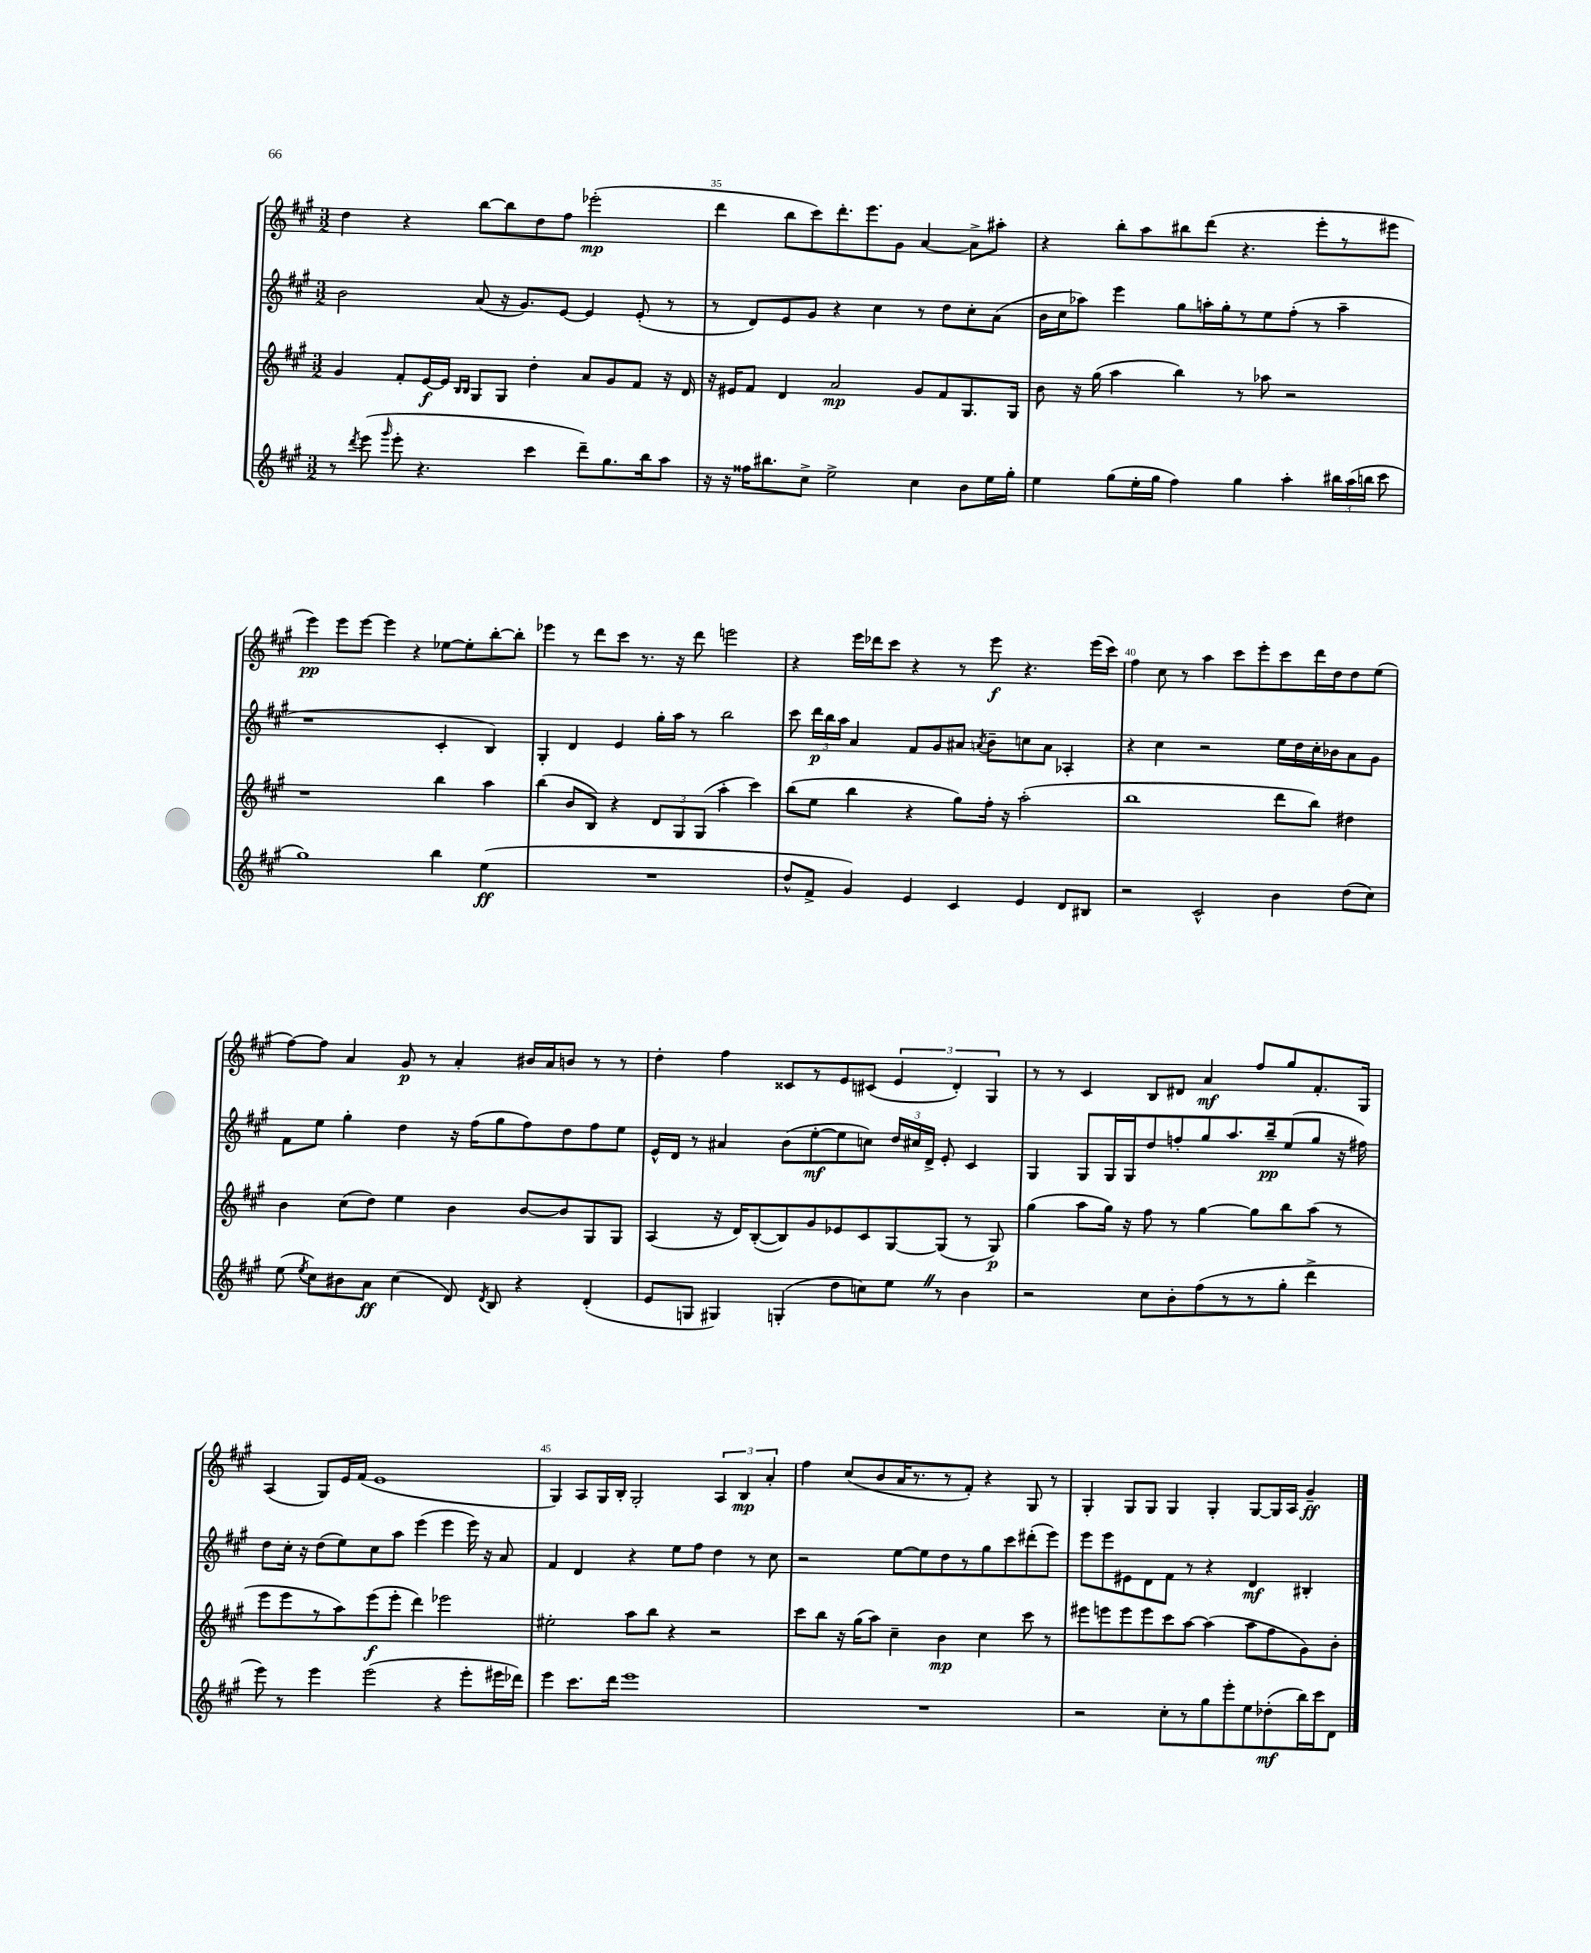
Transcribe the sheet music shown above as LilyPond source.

<<
\new StaffGroup <<
\new Staff = "s0" {
    \clef treble \key a \major \numericTimeSignature \time 3/2
    \autoBeamOff d''4 r4 b''8[~ b''8 d''8 fis''8] ees'''2-.\mp( |
    d'''4 b''8[ cis'''8) d'''8.-. e'''8. gis'8] a'4~ a'8[-> ais''8]-. |
    r4 b''8[-. a''8 bis''8 d'''8]( r4. e'''8[-. r8 eis'''8] |
    e'''4\pp) e'''8[ e'''8]~ e'''4 r4 ees''8[~ ees''8-. b''8~-. b''8]-. |
    ees'''4 r8 d'''8[ cis'''8] r8. r16 d'''8 e'''2 |
    r4 e'''16[ des'''16 cis'''8] r4 r8 e'''8\f r4. e'''16[( cis'''16]) |
    fis''4 cis''8 r8 a''4 cis'''8[ e'''8-. cis'''8 d'''16 d''16 d''8 e''8]( |
    fis''8[~) fis''8] a'4 gis'8\p r8 a'4-. bis'16[ a'16 b'8] r8 r8 |
    d''4-. fis''4 cisis'8[ r8 e'8 cis'8]( \tuplet 3/2 { e'4 d'4-.) gis4 } |
    r8 r8 cis'4 b8[ dis'8] a'4\mf fis''8[ gis''8 fis'8.-. gis16] |
    a4( gis8[) e'16 fis'16]( e'1 |
    gis4) a8[ gis16 b16]-. gis2-. \tuplet 3/2 { a4 b4\mp a'4-. } |
    fis''4 cis''8[( b'8 a'16 r8. r8 fis'8]-.) r4 gis8 r8 |
    gis4-. gis8[ gis8] gis4 gis4-. gis8[~ gis16 a16] gis'4--\ff \bar "|." |
}
\new Staff = "s1" {
    \clef treble \key a \major \numericTimeSignature \time 3/2
    \autoBeamOff b'2 a'8( r16 gis'8.[) e'8]~ e'4 e'8-.( r8 |
    r8 d'8[) e'8 gis'8] r4 cis''4 r8 d''8[ cis''8-. a'8]( |
    b'16[ cis''16 aes''8]) e'''4 gis''8[ a''16-. gis''16-. r8 e''8 fis''8]-.( r8 a''4-- |
    r1 cis'4-. b4) |
    gis4-. d'4 e'4 gis''16[-. a''16] r8 b''2 |
    cis'''8 \tuplet 3/2 { d'''16[\p b''16 a''16] } a'4 fis'8[ gis'8 ais'8] \acciaccatura { a'8 } b'8[-- c''8 a'8] aes4-. |
    r4 cis''4 r2 e''16[ d''16 cis''16-. bes'16 a'8 gis'8] |
    fis'8[ e''8] gis''4-. d''4 r16 fis''16[( gis''8 fis''8) d''8 fis''8 e''8] |
    e'16[-^ d'16] r8 ais'4 b'8[( e''8~-.\mf e''8 c''8]) \tuplet 3/2 { d''16[ cis''16 d'16]-> } e'8-. cis'4 |
    gis4 gis8[ gis16 gis16 d''8 f''8-. gis''8 a''8. b''16--\pp e''8( gis''8] r16 fis''16) |
    d''8[ cis''16]-. r16 d''8[( e''8) cis''8 a''8] e'''4( e'''4 e'''16) r16 a'8 |
    fis'4 d'4 r4 e''8[ fis''8] d''4 r8 cis''8 |
    r2 e''8[~ e''8 d''8 r8 gis''8 cis'''8 dis'''8-.( e'''8]) |
    e'''8[ e'''8 eis'8 d'8 fis'8] r8 r4 d'4\mf bis4-. \bar "|." |
}
\new Staff = "s2" {
    \clef treble \key a \major \numericTimeSignature \time 3/2
    \autoBeamOff gis'4 fis'8[-. e'16~\f e'16] \grace { b16[ b16] } gis8[ gis8] d''4-. a'8[ gis'8 fis'8] r16 d'16 |
    r16 eis'16[ fis'8] d'4 a'2\mp gis'8[ fis'8 gis8. gis16] |
    b'8 r16 gis''16( a''4 b''4) r8 aes''8 r2 |
    r1 b''4 a''4 |
    b''4( b'8[ b8]) r4 \tuplet 3/2 { d'8[ gis8 gis8]( } a''4-. cis'''4) |
    b''8[( e''8] b''4 r4 gis''8[) fis''16]-. r16 a''2-.( |
    b''1 d'''8[ b''8]) dis''4 |
    b'4 cis''8[( d''8]) e''4 b'4 b'8[~ b'8 gis8 gis8] |
    a4( r16 d'16[) b8~-.( b8) gis'8 ees'8 cis'8 gis8~ gis8]( r8 gis8\p) |
    gis''4( a''8[ gis''16]) r16 fis''8 r8 gis''4~ gis''8[ b''8 a''8]( r8 |
    e'''8[ e'''8 r8 a''8) e'''8\f( e'''8]-. d'''4) ees'''2 |
    eis''2-. a''8[ b''8] r4 r2 |
    cis'''8[ b''8] r16 gis''16[( a''8]) cis''4-- b'4\mp cis''4 cis'''8 r8 |
    eis'''8[ e'''8 e'''8 e'''8 cis'''8 a''8]~ a''4( a''8[ fis''8 gis'8) b'8]-. \bar "|." |
}
\new Staff = "s3" {
    \clef treble \key a \major \numericTimeSignature \time 3/2
    \autoBeamOff r8 \acciaccatura { d'''8 } e'''8( \grace { gis'''16 } e'''8-. r4. cis'''4 d'''8[--) gis''8. b''16 a''8] |
    r16 r16 fisis''16[ bis''8. cis''8]-> e''2-> cis''4 b'8[ e''16 gis''16]-. |
    e''4 gis''8[( e''16-. gis''16] fis''4) gis''4 a''4-. \tuplet 3/2 { bis''16[ a''16( b''16] } cis'''8 |
    gis''1) b''4 e''4\ff( |
    R1. |
    d''8[-^ fis'8]-> gis'4) e'4 cis'4 e'4 d'8[ bis8] |
    r2 cis'2-^ b'4 d''8[( cis''8]) |
    e''8( \acciaccatura { e''8 } cis''8[) bis'8 a'8]\ff cis''4( d'8) \acciaccatura { d'8 } b8 r4 d'4-.( |
    e'8[ g8] gis4) g4-.( d''8[ c''8) e''8] \once \override BreathingSign.text = \markup { \musicglyph "scripts.caesura.straight" } \breathe r8 b'4 |
    r2 cis''8[ b'8-. fis''8( r8 r8 gis''8]-. d'''4-> |
    e'''8) r8 e'''4 e'''2( r4 e'''8[-. eis'''16 des'''16]) |
    e'''4 cis'''8.[ d'''16] e'''1 |
    R1. |
    r2 cis''8[-. r8 gis''8 e'''8-. e''8 des''8-.\mf( b''16) cis'''16 d'8] \bar "|." |
}
>>
>>
\layout { \context { \Score currentBarNumber = #34 \override BarNumber.break-visibility = ##(#f #t #t) barNumberVisibility = #(every-nth-bar-number-visible 5) } }
